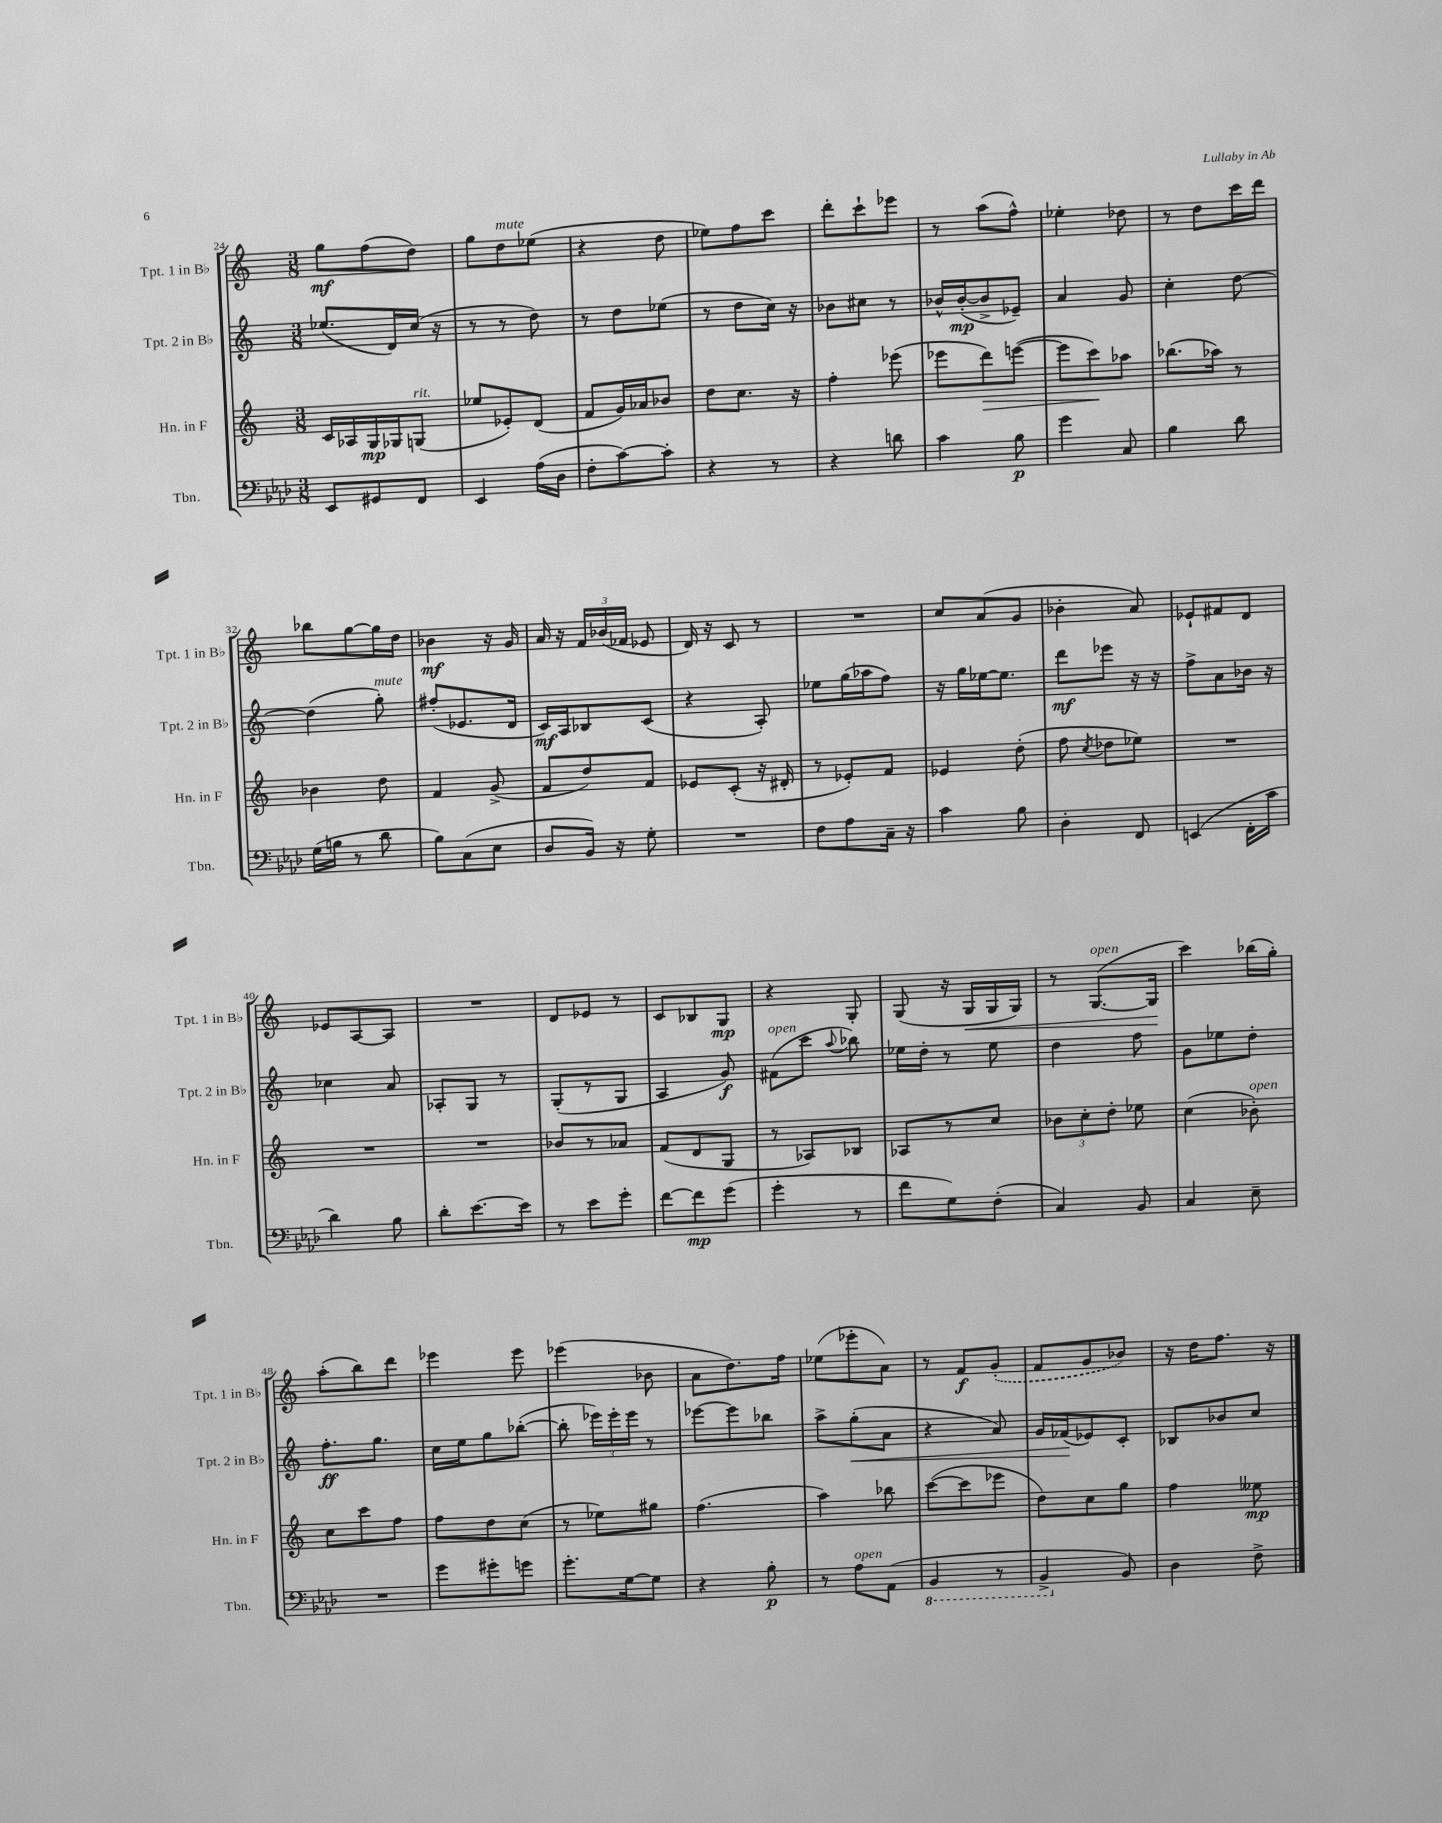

**kern	**kern	**kern	**kern
*staff4	*staff3	*staff2	*staff1
*clefF4	*clefG2	*clefG2	*clefG2
*k[b-e-a-d-]	*k[]	*k[]	*k[]
*M3/8	*M3/8	*M3/8	*M3/8
8EE-	16c	(8.ee-	8gg
.	16A-	.	.
8GG#	16G	.	(8ff
.	16G-	16d)	.
8FF	(8G	(16cc	8dd)
.	.	16r	.
=	=	=	=
4EE-	8ee-	8r	8gg
.	8e-')	8r	8dd
(16A-	(8d	8dd)	(8ee-
16D-	.	.	.
=	=	=	=
8F'	8f	8r	4r
[8c)	16g)	8dd	.
.	16a-	.	.
8c']	8b-	(8ee-	8dd
=	=	=	=
4r	8dd	8r	8ee-)
.	8.cc	8dd	8ff
8r	.	16cc)	8ccc
.	16r	16r	.
=	=	=	=
4r	4ff'	8b-	8ddd'
.	.	8cc#	8ccc`
8d	(8eee-	8r	8eee-
=	=	=	=
4c	8eee-	16b-^^	8r
.	.	([16b-'	.
.	8ddd)	8b-^]	(8aa
8B-	([8eee	8e-~)	8ff^^)
=	=	=	=
4g	8eee]	4a	4ee-'
.	8ccc)	.	.
8C	8aa-	8g	8dd-
=	=	=	=
4B-	(8.bb-	4cc'	8r
.	.	.	8dd
.	16aa-)	.	.
8d-	8r	[8dd	16ccc
.	.	.	16ddd
=	=	=	=
(16G	4b-	(4dd]	8bb-
16B	.	.	.
8r	.	.	[8gg
8d-	8dd	8gg')	16gg]
.	.	.	16dd
=	=	=	=
8B-)	4f	(8ff#'	4b-
(8C	.	8.e-	.
8E-	(8g^	.	16r
.	.	16d	16g
=	=	=	=
8D-	8f	16c)	16a
.	.	16A	16r
16BB-)	8dd)	8B-	24f
.	.	.	(24b-
16r	.	.	.
.	.	.	24f-
8G'	8f	(8c	8e-
=	=	=	=
4.r	8e-	4r	16d)
.	.	.	16r
.	(8c'	.	8c
.	16r	8A')	8r
.	16d#'	.	.
=	=	=	=
8F	8r	8ee-	4.r
8A-	8e-')	(16gg	.
.	.	16aa-	.
16C~	8f	8ff)	.
16r	.	.	.
=	=	=	=
4c	4e-	16r	8cc
.	.	16gg	.
.	.	[16ee-	(8a
.	.	8.ee-]	.
8B-	(8dd'	.	8g
=	=	=	=
4D-'	8ff	8ddd	4b-'
.	8qcc	.	.
.	8dd-	8eee-	.
8FF	8ee-)	16r	8a)
.	.	16r	.
=	=	=	=
(4EE	4.r	8ff^	8e-`
.	.	8a	8f#
16FF'	.	16b-	8d
16c	.	16r	.
=	=	=	=
4d-)	4.r	4cc-	8e-
.	.	.	[8A
8B-	.	8a	8A]
=	=	=	=
8d-'	4.r	8A-'	4.r
[8.e-	.	8G	.
.	.	8r	.
16e-]	.	.	.
=	=	=	=
8r	8b-	(8G'	8d
8e-	8r	8r	8e-
8g'	8a-	8G	8r
=	=	=	=
[8f	(8f	4A	8c
8f]	8d	.	8B-
(8g	8G	8g)	8G
=	=	=	=
4g'	8r	(8f#	4r
.	8A-)	8ccc	.
.	.	8qqaa	.
8r	8B-	8bb-)	8G'
=	=	=	=
8f	8A-	16ee-	(8G
.	.	16dd'	.
8G)	8r	8r	16r
.	.	.	16G
(8F'	8cc	8ee-	16G
.	.	.	16G)
=	=	=	=
4C)	12b-	4dd	8r
.	12cc'	.	.
.	.	.	([8.G
.	12dd'	.	.
8BB-	8ee-	8ff	.
.	.	.	16G]
=	=	=	=
4C	(4cc	8g	4ccc)
.	.	8ee-	.
8E-~	8b-')	8dd'	(16bb-
.	.	.	16gg')
=	=	=	=
4.r	8cc	8.ff'	(8aa'
.	8ccc	.	8bb)
.	.	8.gg	.
.	8ff	.	8ddd
=	=	=	=
8g	8ff	16cc	4eee-
.	.	16ee	.
8g#'	8dd	8gg	.
8g	(8cc	([8bb-'	8eee-
=	=	=	=
8.g'	8r	8bb-']	(4eee-
.	8ee-)	24eee-)	.
.	.	24eee-'	.
[16G	.	.	.
.	.	24eee-	.
8G]	8gg#	8r	8b-
=	=	=	=
4r	(4.ff	[8eee-	8a
.	.	8eee-]	8.dd)
8B-'	.	8bb-	.
.	.	.	16ff
=	=	=	=
8r	4aa)	8aa^	(8ee-
8A-	.	(8gg'	8eee-'
(8AA-	8bb-	8a	8a)
=	=	=	=
4BBB-	([8ccc	4r	8r
.	8ccc]	.	8f
8r	8eee-	8a)	(8g'
=	=	=	=
4BBB-^	8dd)	16g	8f
.	.	(16f-	.
.	8cc	8e-)	8g
8BB-)	8gg	8c'	8b-)
=	=	=	=
4D-	4ff	8B-	16r
.	.	.	16dd
.	.	8b-	8.ff
8F^	8ee--	8cc	.
.	.	.	16r
==	==	==	==
*-	*-	*-	*-
